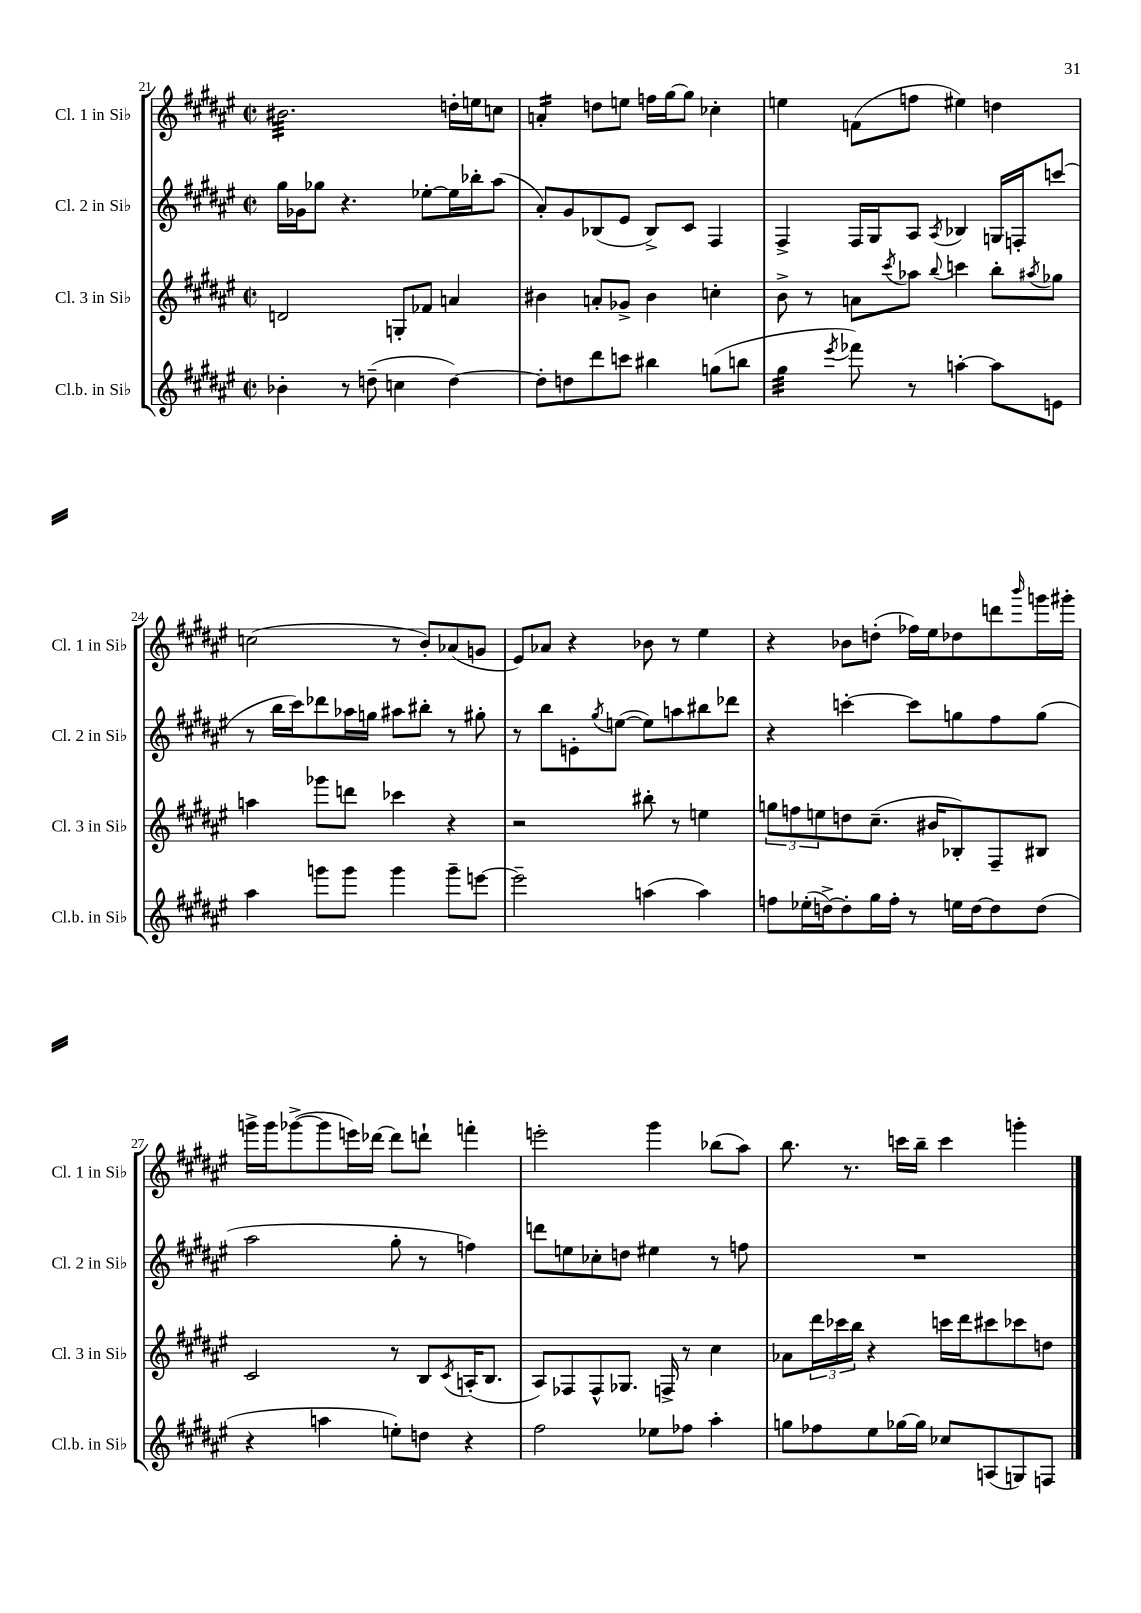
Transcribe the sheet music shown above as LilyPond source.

<<
\new StaffGroup <<
\new Staff = "s0" \with { instrumentName = "Cl. 1 in Sib" shortInstrumentName = "Cl. 1 in Sib" } {
    \clef treble \key fis \major \defaultTimeSignature \time 2/2
    bis'2.:32 d''16-. e''16 c''8 |
    a'4:16-. d''8 e''8 f''16 gis''16~ gis''8 ces''4-. |
    e''4 f'8( f''8 eis''4) d''4 |
    c''2( r8 b'8-.) aes'8( g'8 |
    eis'8) aes'8 r4 bes'8 r8 eis''4 |
    r4 bes'8 d''8-.( fes''16) eis''16 des''8 d'''8 \grace { b'''16 } g'''16 gis'''16-. |
    g'''16-> g'''16 ges'''8~->( ges'''8 e'''16) des'''16~ des'''8 d'''8-! f'''4-. |
    e'''2-. gis'''4 bes''8( ais''8) |
    b''8. r8. c'''16 b''16-- c'''4 g'''4-. \bar "|." |
}
\new Staff = "s1" \with { instrumentName = "Cl. 2 in Sib" shortInstrumentName = "Cl. 2 in Sib" } {
    \clef treble \key fis \major \defaultTimeSignature \time 2/2
    gis''16 ges'16 ges''8 r4. ees''8~-. ees''16 bes''16-. ais''8( |
    ais'8-.) gis'8 bes8( eis'8 bes8->) cis'8 fis4 |
    fis4-> fis16 gis16 ais8 \acciaccatura { ais8 } bes4 g16 f16-. c'''8( |
    r8 b''16 cis'''16) des'''8 aes''16 g''16 ais''8 bis''8-. r8 gis''8-. |
    r8 b''8 e'8-. \acciaccatura { gis''8 } e''8~( e''8) a''8 bis''8 des'''8 |
    r4 c'''4~-. c'''8 g''8 fis''8 g''8( |
    ais''2 gis''8-. r8 f''4) |
    d'''8 e''8 ces''8-. d''8 eis''4 r8 f''8 |
    R1 \bar "|." |
}
\new Staff = "s2" \with { instrumentName = "Cl. 3 in Sib" shortInstrumentName = "Cl. 3 in Sib" } {
    \clef treble \key fis \major \defaultTimeSignature \time 2/2
    d'2 g8-. fes'8 a'4 |
    bis'4 a'8-. ges'8-> bis'4 c''4-. |
    b'8-> r8 a'8 \acciaccatura { cis'''8 } aes''8 \appoggiatura { b''8 } c'''4 b''8-. \acciaccatura { ais''8 } ges''8 |
    a''4 ges'''8 d'''8 ces'''4 r4 |
    r2 bis''8-. r8 e''4 |
    \tuplet 3/2 { g''8 f''8 e''8 } d''8 cis''8.--( bis'16 bes8-.) fis8-- bis8 |
    cis'2 r8 b8 \acciaccatura { cis'8 } a16-.( b8. |
    ais8) fes8 fes8-^ ges8. f16-> r8 cis''4 |
    aes'8 \tuplet 3/2 { dis'''16 ces'''16 b''16 } r4 c'''16 dis'''16 cis'''8 ces'''8 d''8 \bar "|." |
}
\new Staff = "s3" \with { instrumentName = "Cl.b. in Sib" shortInstrumentName = "Cl.b. in Sib" } {
    \clef treble \key fis \major \defaultTimeSignature \time 2/2
    bes'4-. r8 d''8--( c''4 d''4~) |
    d''8-. d''8 dis'''8 c'''8 bis''4 g''8( b''8 |
    gis''4:32 \acciaccatura { eis'''8 } fes'''8) r8 a''4~-. a''8 e'8 |
    ais''4 g'''8 g'''8 g'''4 g'''8-- e'''8~ |
    e'''2-- a''4( a''4) |
    f''8 ees''16-.( d''16~->) d''8-. gis''16 f''16-. r8 e''16 d''16~ d''8 d''8( |
    r4 a''4 e''8-.) d''8 r4 |
    fis''2 ees''8 fes''8 ais''4-. |
    g''8 fes''8 eis''8 ges''16~ ges''16 ces''8 a8( g8) f8 \bar "|." |
}
>>
>>
\layout { \context { \Score currentBarNumber = #21 } }
